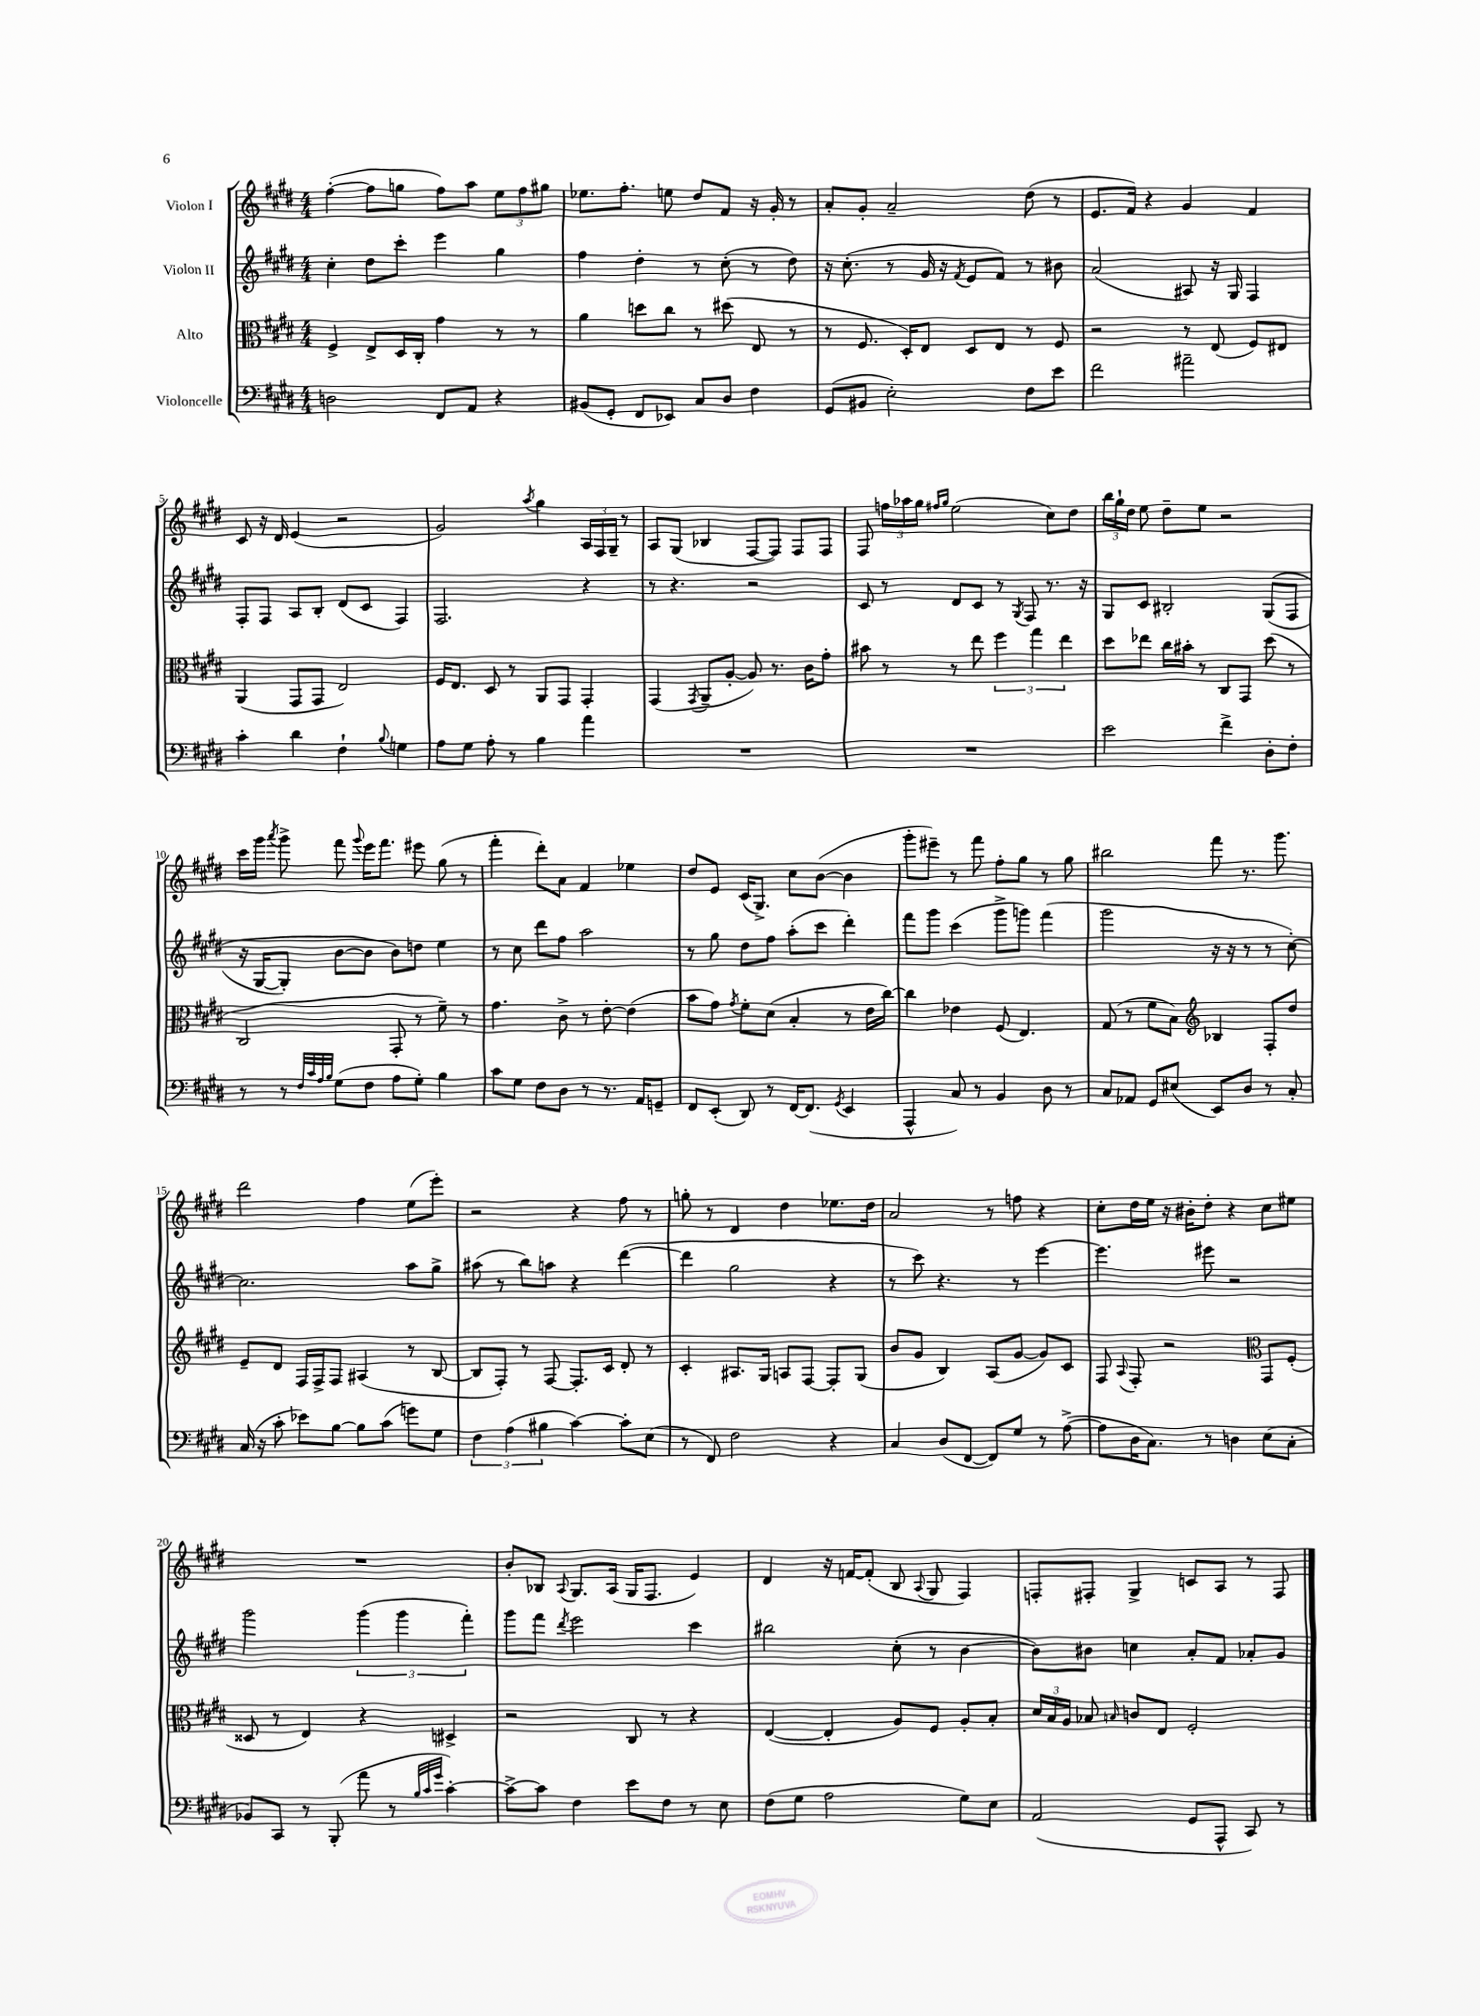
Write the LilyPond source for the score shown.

<<
\new StaffGroup <<
\new Staff = "s0" \with { instrumentName = "Violon I" } {
    \clef treble \key e \major \numericTimeSignature \time 4/4
    \autoBeamOff fis''4~-.( fis''8[ g''8] fis''8[) a''8] \tuplet 3/2 { e''8[ fis''8 gis''8] } |
    ees''8.[ fis''8.]-. e''8 dis''8[ fis'8] r16 gis'16-. r8 |
    a'8[-. gis'8]-. a'2-- dis''8( r8 |
    e'8.[ fis'16]) r4 gis'4 fis'4 |
    cis'8 r16 dis'16 e'4( r2 |
    gis'2) \acciaccatura { a''8 } gis''4 \tuplet 3/2 { a16[ fis16 gis16]-- } r8 |
    a8[ gis8]( bes4 fis8[~ fis8]) fis8[ fis8] |
    fis8 \tuplet 3/2 { f''16[ aes''16 gis''16] } \grace { fis''16[ gis''16] } e''2( cis''8[) dis''8] |
    \tuplet 3/2 { b''16[ gis''16-! dis''16] } e''8 dis''8[-- e''8] r2 |
    cis'''16[ gis'''16] \acciaccatura { a'''8 } gis'''8-> fis'''8 \appoggiatura { gis'''8 } e'''16[ fis'''8.] eis'''8 gis''8( r8 |
    fis'''4-. dis'''8[-.) a'8] fis'4 ees''4 |
    dis''8[ e'8] cis'16[( gis8.]->) cis''8[ b'8]~( b'4 |
    gis'''8[-. eis'''8]--) r8 fis'''8 fis''8[-. gis''8] r8 gis''8 |
    bis''2 fis'''8 r8. gis'''8. |
    dis'''2 fis''4 e''8[( e'''8]-.) |
    r2 r4 fis''8 r8 |
    g''8-. r8 dis'4 dis''4 ees''8.[ dis''16] |
    a'2 r8 f''8 r4 |
    cis''8[-. dis''16 e''16] r16 bis'16[-. dis''8]-. r4 cis''8[ eis''8] |
    R1 |
    b'8[-. bes8] \appoggiatura { a8 } gis8.[ a16]( gis16[ fis8.] e'4) |
    dis'4 r16 f'16[~ f'8]-.( b8 \appoggiatura { a8 } gis8 fis4) |
    f8[-. fis8]-. gis4-> c'8[ a8] r8 fis8 \bar "|." |
}
\new Staff = "s1" \with { instrumentName = "Violon II" } {
    \clef treble \key e \major \numericTimeSignature \time 4/4
    \autoBeamOff cis''4-. dis''8[ cis'''8]-. e'''4 gis''4 |
    fis''4 dis''4-. r8 cis''8-.( r8 dis''8) |
    r16 cis''8.-.( r8 gis'16 r16 \acciaccatura { fis'8 } e'8[ fis'8]) r8 bis'8 |
    a'2( ais8) r16 gis16 fis4 |
    fis8[-. fis8] a8[ b8]-. dis'8[( cis'8] fis4) |
    fis2. r4 |
    r8 r4. r2 |
    cis'8 r8 dis'8[ cis'8] r8 \acciaccatura { gis8 } fis8 r8. r16 |
    gis8[ cis'8] bis2-. gis8[(\( fis8] |
    r16 gis16[~ gis8]-.) b'8[~ b'8] b'8[\) d''8] e''4 |
    r8 cis''8 dis'''8[ fis''8] a''2 |
    r8 gis''8 dis''8[ fis''8] a''8[-.( cis'''8] dis'''4-.) |
    fis'''8[ gis'''8] cis'''4( gis'''8[-> g'''8]) fis'''4( |
    gis'''2 r16 r16 r8 r8 cis''8~-.) |
    cis''2. a''8[ gis''8]-> |
    ais''8( r8 b''8[) a''8] r4 dis'''4~( |
    dis'''4 gis''2 r4 |
    r8 cis'''8) r4. r8 e'''4~ |
    e'''4. eis'''8 r2 |
    gis'''2 \tuplet 3/2 { gis'''4( gis'''4 fis'''4-.) } |
    gis'''8[ fis'''8] \acciaccatura { dis'''8 } e'''2 cis'''4 |
    bis''2 cis''8-.( r8 b'4~ |
    b'8[) bis'8] c''4 a'8[-. fis'8] aes'8[-. gis'8] \bar "|." |
}
\new Staff = "s2" \with { instrumentName = "Alto" } {
    \clef alto \key e \major \numericTimeSignature \time 4/4
    \autoBeamOff fis4-> e8[-> dis16 cis16]-. gis'4 r8 r8 |
    a'4 d''8[ cis''8] r8 dis''8( e8 r8 |
    r8 fis8. dis16[-.) e8] dis8[ e8] r8 fis8 |
    r2 r8 e8( fis8[) eis8] |
    a,4( gis,8[ gis,8] e2) |
    fis16[ e8.] dis8 r8 a,8[ gis,8] gis,4-. |
    gis,4( \acciaccatura { gis,8 } a,8[-- a8]~-. a8) r8. cis'16[ gis'8]-. |
    bis'8 r8 r8 e''8 \tuplet 3/2 { fis''4 gis''4 e''4 } |
    dis''8[ ees''8] cis''16[ bis'16]-. r8 cis8[ gis,8] dis''8( r8 |
    cis2 gis,8-. r8 fis'8--) r8 |
    gis'4. cis'8-> r8 e'8~-. e'4( |
    b'8[ gis'8]) \acciaccatura { gis'8 } fis'8[-. dis'8]( b4-. r8 e'16[ cis''16]~) |
    cis''4 ees'4 fis8( e4.) |
    gis8( r8 fis'8[ b8]) \clef treble bes4 fis8[-. dis''8] |
    e'8[-- dis'8] fis16[ fis16-> fis8] ais4( r8 b8~ |
    b8[ fis8]-.) r8 fis8~ fis8.[-. cis'16] dis'8-. r8 |
    cis'4-. ais8.[ gis16] a8[ fis8]~ fis8[-. gis8]( |
    b'8[ gis'8] b4) a8[( gis'8]~ gis'8[) cis'8] |
    fis8 \appoggiatura { a8 } fis8-. r2 \clef alto gis,8[ fis8]-.( |
    disis8 r8 e4) r4 dis4-> |
    r2 cis8 r8 r4 |
    e4~( e4-. a8[) fis8] a8[-. b8]-. |
    \tuplet 3/2 { dis'16[ b16 a16] } bes8 \grace { b16 } c'8[ e8] fis2-. \bar "|." |
}
\new Staff = "s3" \with { instrumentName = "Violoncelle" } {
    \clef bass \key e \major \numericTimeSignature \time 4/4
    \autoBeamOff d2 fis,8[ a,8] r4 |
    bis,8[( gis,8]-. fis,8[ ees,8]) cis8[ dis8] fis4 |
    gis,8[( bis,8] e2-.) fis8[ e'8] |
    fis'2 ais'2-- |
    cis'4-. dis'4 fis4-! \appoggiatura { b8 } g4 |
    a8[ gis8] a8-. r8 b4 a'4 |
    R1 |
    R1 |
    e'2 fis'4-> dis8[-. fis8]-. |
    r8 r8 \grace { fis32[ cis'32 a32 b32] } gis8[( fis8] a8[ gis8]-.) b4 |
    cis'8[ gis8] fis8[ dis8] r8 r8. a,16[ g,8]-- |
    fis,8[ e,8]-.( dis,8) r8 fis,16[~ fis,8.]( \acciaccatura { gis,8 } e,4 |
    a,,4-^ cis8) r8 b,4 dis8 r8 |
    cis8[ aes,8] gis,8[ eis8]( e,8[) dis8] r8 cis8-. |
    cis16( r16 cis'8-. ees'8[) b8]~ b8[ cis'8]( g'8[) gis8] |
    \tuplet 3/2 { fis4 a4( bis4 } cis'4~) cis'8[-. e8]( |
    r8 fis,8) fis2 r4 |
    cis4 dis8[( fis,8]~ fis,8[) gis8] r8 a8~->( |
    a8[ dis16 cis8.]) r8 d4 e8[( cis8]-. |
    bes,8[) cis,8] r8 b,,8-.( a'8 r8 \grace { b32[ cis'32 gis'32] } cis'4~-.) |
    cis'8[~-> cis'8] fis4 e'8[ fis8] r8 e8 |
    fis8[( gis8] a2 gis8[) e8] |
    a,2( gis,8[ a,,8]-^ cis,8) r8 \bar "|." |
}
>>
>>
